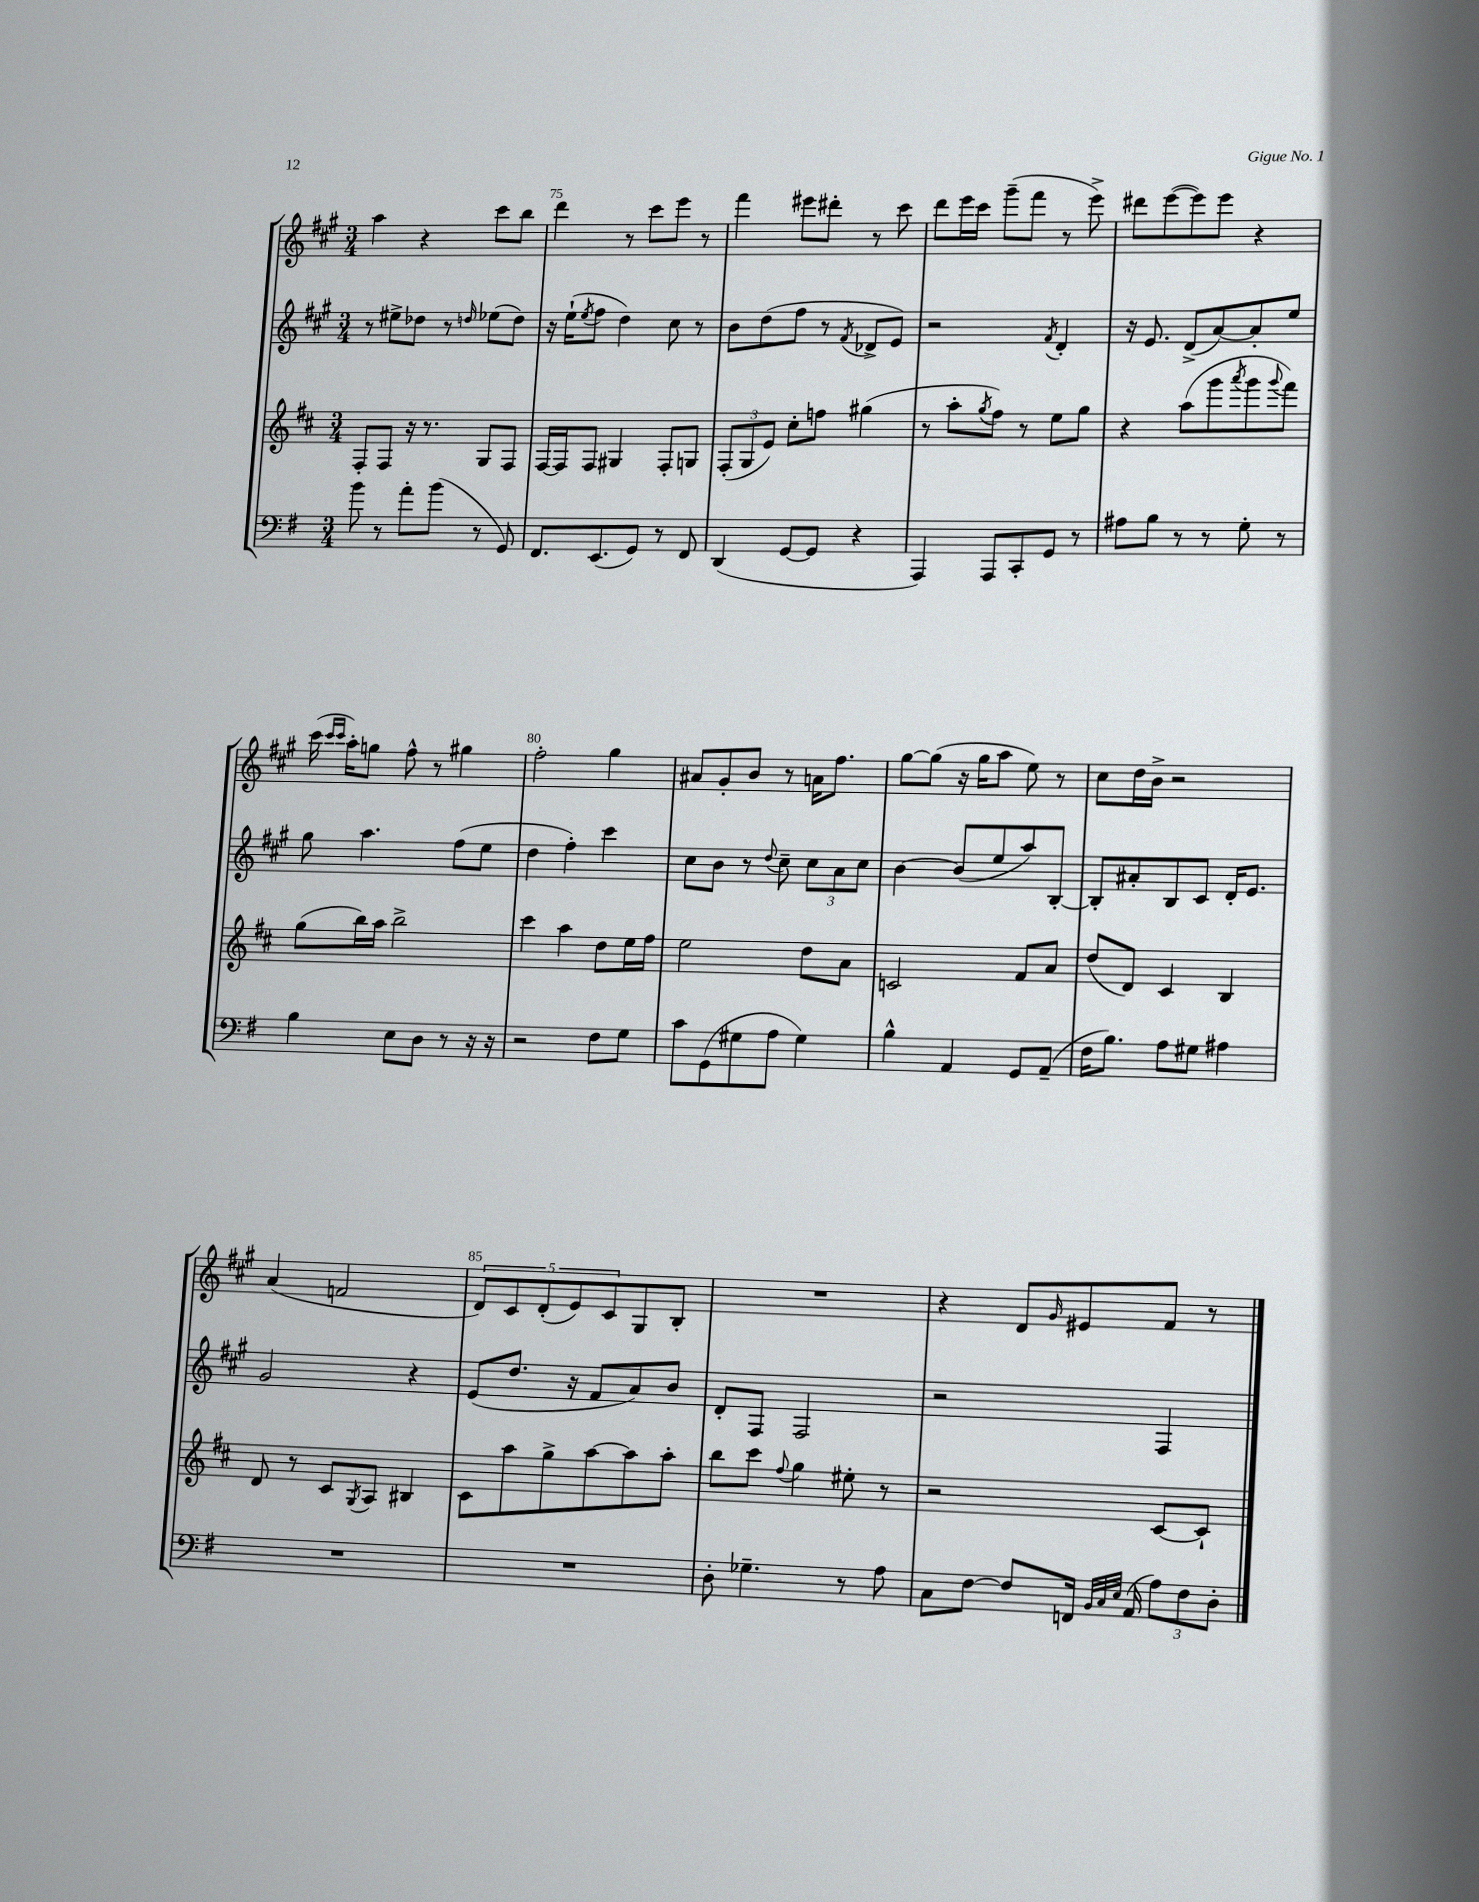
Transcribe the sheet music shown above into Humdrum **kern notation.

**kern	**kern	**kern	**kern
*part4	*part3	*part2	*part1
*staff4	*staff3	*staff2	*staff1
*clefF4	*clefG2	*clefG2	*clefG2
*k[f#]	*k[f#c#]	*k[f#c#g#]	*k[f#c#g#]
*M3/4	*M3/4	*M3/4	*M3/4
=74	=74	=74	=74
8b\	8F#'/L	8r	4aa\
8r	8F#/J	8ee#X^\L	.
8a'\L	16r	8dd-X\J	4r
.	8.r	.	.
(8b\J	.	8r	.
.	.	16qqddn/	.
8r	8G/L	(8ee-X\L	8ccc#\L
8GG/)	8F#/J	8dd\J)	8bb\J
=75	=75	=75	=75
8.FF#/L	[16F#/LL	16r	4ddd\
.	16F#/J]	(16ee`\KL	.
.	.	8qee/	.
.	8F#/J	8ff#\J	.
(8.EE/	.	.	.
.	4G#X/	4dd\)	8r
8GG/J)	.	.	8ccc#\L
8r	8F#'/L	8cc#\	8eee\J
8FF#/	8Gn/J	8r	8r
=76	=76	=76	=76
(4DD/	(12F#'/L	8b\L	4fff#\
.	12G/	.	.
.	.	(8dd\	.
.	12e/J)	.	.
[8GG/L	8cc#'\L	8ff#\J	8eee#X\L
8GG/J]	8ffn\J	8r	8ddd#X'\J
.	.	8qf#/	.
4r	(4gg#X\	8d-X^/L	8r
.	.	8e/J)	8ccc#\
=77	=77	=77	=77
4AAA/)	8r	2r	8ddd\L
.	8aa'\L	.	16eee\L
.	.	.	16ccc#\JJ
.	8qgg/	.	.
8AAA/L	8ff#\J)	.	(8ggg#~\L
8CC'/	8r	.	8fff#\J
.	.	8qf#/	.
8GG/J	8ee\L	4d'/	8r
8r	8gg\J	.	8eee^\)
=78	=78	=78	=78
8A#X\L	4r	16r	8ddd#X\L
.	.	8.e/	.
8B\J	.	.	([8eee\
8r	(8aa\L	(8d^/L	8eee\])
8r	8ggg\	[8a/)	8eee\J
.	8qaaa/	.	.
8G'\	8ggg\	8a'/]	4r
.	8qqggg/	.	.
8r	8fff#\J)	8ee/J	.
!!LO:LB:g=z
=79	=79	=79	=79
4B\	(8gg\L	8gg#\	(16ccc#\
.	.	.	16qqccc#/LL
.	.	.	16qqccc#/JJ
.	.	.	16aa'\KL)
.	16bb\L)	4.aa\	8ggn\J
.	16aa\JJ	.	.
8E\L	2bb^\	.	8ff#^^\
8D\J	.	.	8r
8r	.	(8ff#\L	4gg#X\
16r	.	8ee\J	.
16r	.	.	.
=80	=80	=80	=80
2r	4ccc#\	4dd\	2ff#'\
.	4aa\	4ff#'\)	.
8F#\L	8dd\L	4ccc#\	4gg#\
8G\J	16ee\L	.	.
.	16ff#\JJ	.	.
=81	=81	=81	=81
8c\L	2ee\	8cc#\L	8a#X/L
(8GG\	.	8b\J	8g#'/
8G#X\	.	8r	8b/J
.	.	8qqdd/	.
8A\J	.	8cc#~\	8r
4G#\)	8dd\L	12cc#\L	16an\KL
.	.	.	8.ff#\J
.	.	12a\	.
.	8a\J	.	.
.	.	12cc#\J	.
=82	=82	=82	=82
4B^^\	2cn/	[4b\	[8gg#\L
.	.	.	(8gg#\J]
4AA/	.	(8b/L]	16r
.	.	.	16gg#\KL
.	.	8ee/	8aa\J
8GG/L	8f#/L	8aa/)	8ee\)
(8AA~/J	8a/J	[8B'/J	8r
=83	=83	=83	=83
16F#\KL	(8dd/L	8B'/L]	8cc#\L
8.B\J)	.	.	.
.	8d/J)	8a#X'/	16dd\L
.	.	.	16b^\JJ
8A\L	4c#/	8B/	2r
8G#X\J	.	8c#/J	.
4A#X\	4B/	16d'/KL	.
.	.	8.e/J	.
!!LO:LB:g=z
=84	=84	=84	=84
2.r	8d/	2g#/	(4a/
.	8r	.	.
.	8c#/L	.	2fn/
.	8qG/	.	.
.	8A/J	.	.
.	4B#X/	4r	.
=85	=85	=85	=85
2.r	8c#\L	(8e/L	10d/L)
.	.	.	10c#/
.	8aa\	8.dd/J	.
.	.	.	(10d'/
.	8gg^\	.	.
.	.	.	10e/)
.	.	16r	.
.	[8aa\	8f#/L	.
.	.	.	10c#/
.	8aa\]	8a/)	8G#/
.	8aa'\J	8b/J	8B'/J
=86	=86	=86	=86
8D'\	8bb\L	8d'/L	2.r
4.G-X~\	8ccc#\J	8F#/J	.
.	8qqff#/	.	.
.	4gg\	2F#/	.
8r	8ee#X'\	.	.
8A\	8r	.	.
=87	=87	=87	=87
8C\L	2r	2r	4r
[8F#\J	.	.	.
8F#/L]	.	.	8d/L
.	.	.	16qqg#/
16FFn/Jk	.	.	8e#X/
32qqBB/LLL	.	.	.
32qqC/	.	.	.
32qqE/JJJ	.	.	.
(16AA/	.	.	.
12A\L)	[8c#/L	4F#/	8f#/J
12F#\	.	.	.
.	8c#`/J]	.	8r
12D'\J	.	.	.
==	==	==	==
*-	*-	*-	*-
